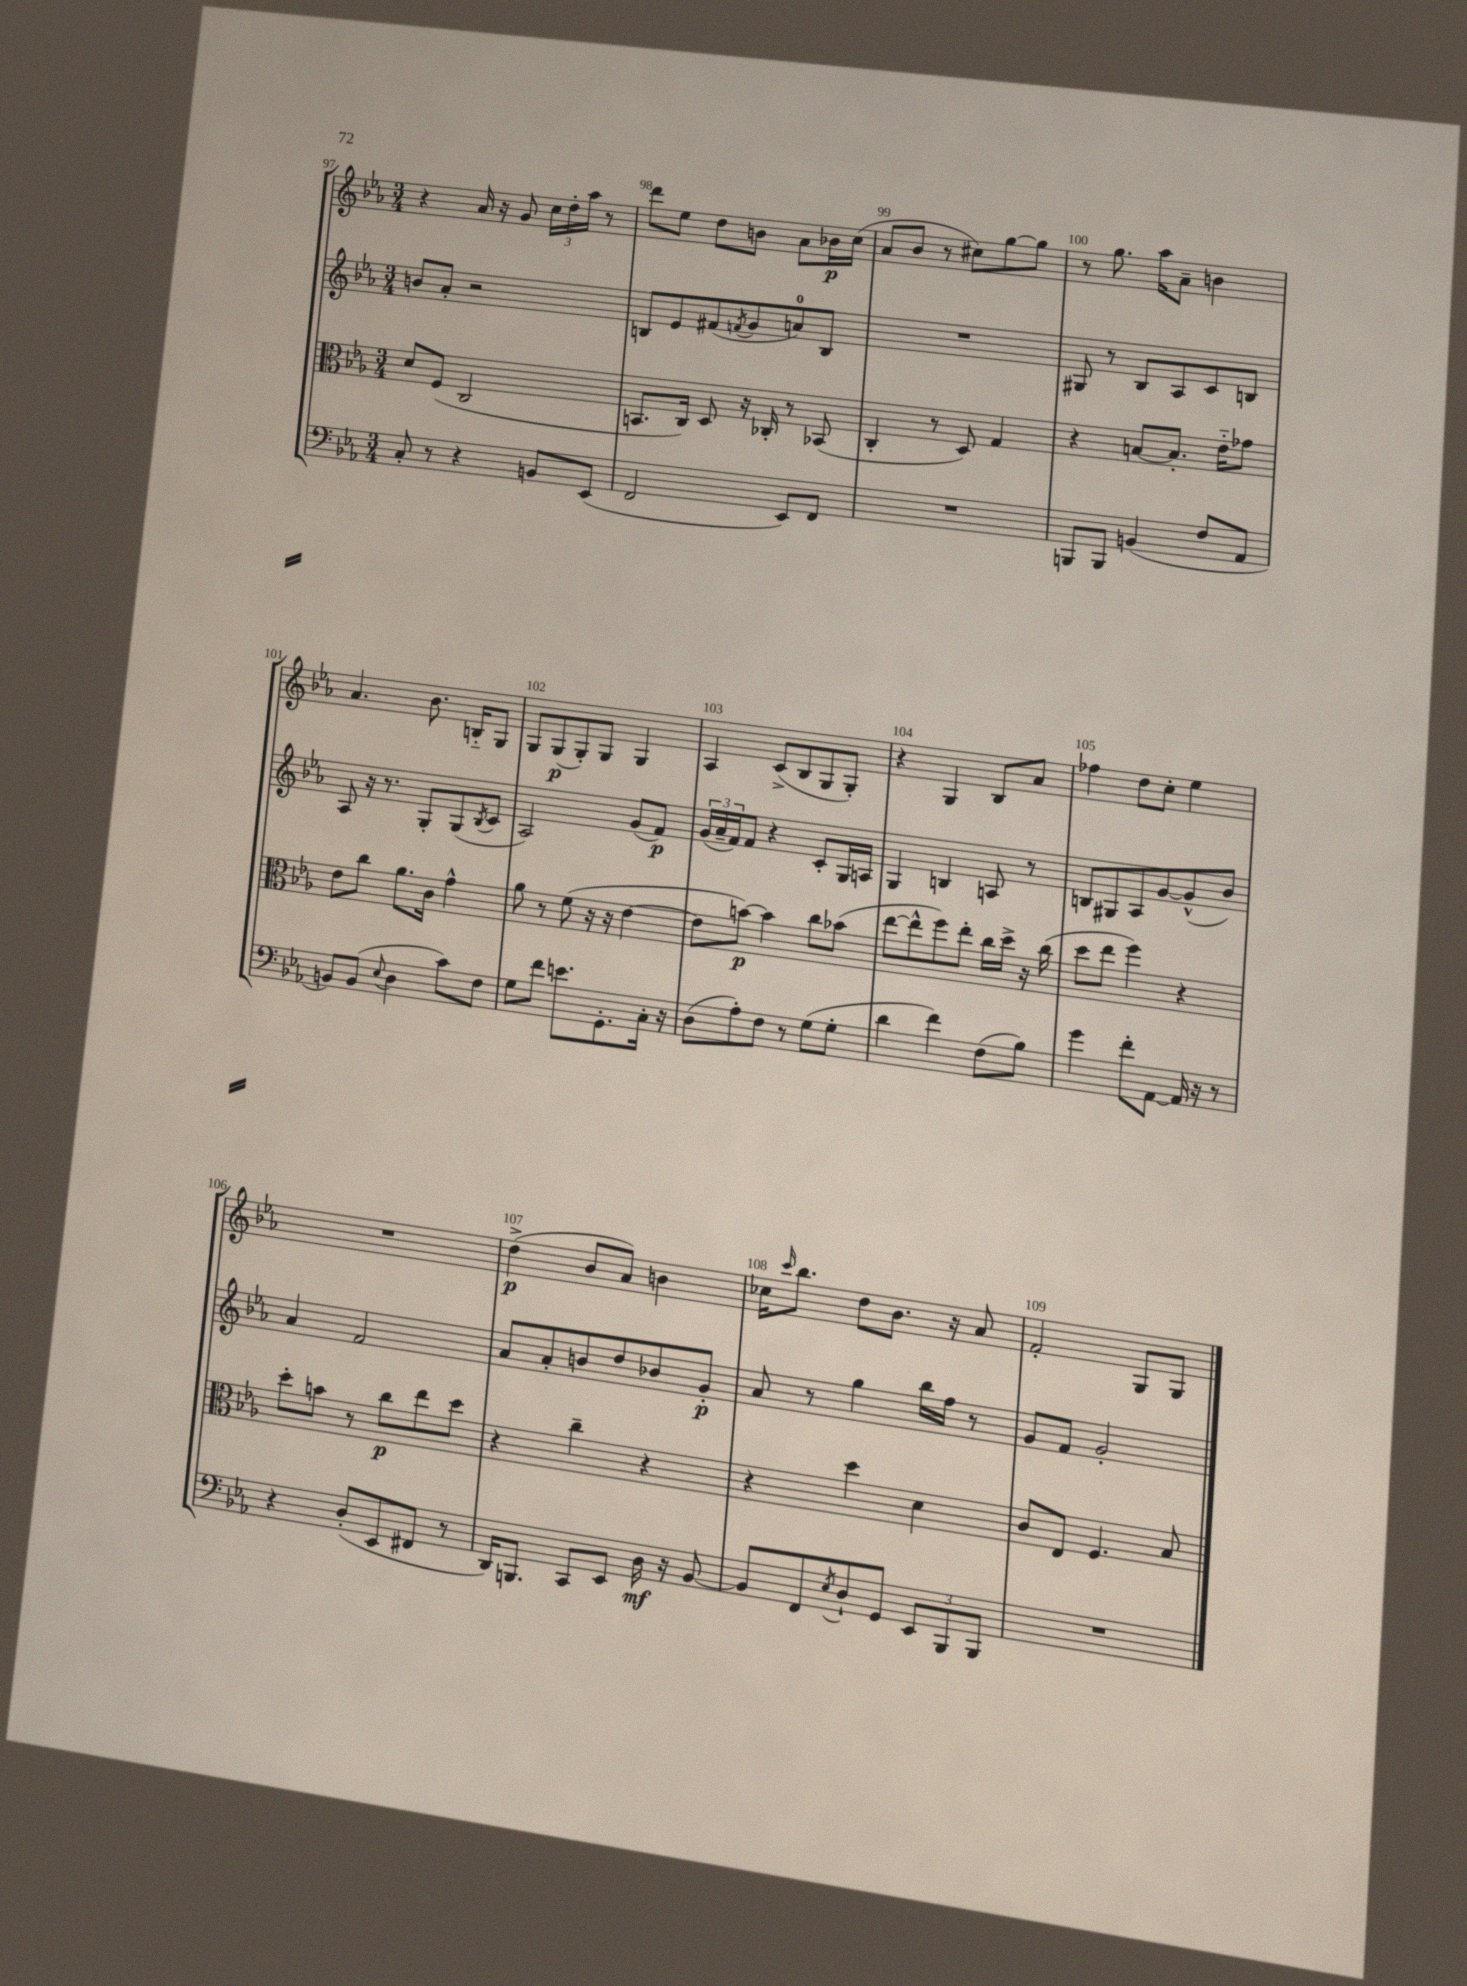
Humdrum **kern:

**kern	**kern	**kern	**kern
*staff4	*staff3	*staff2	*staff1
*clefF4	*clefC3	*clefG2	*clefG2
*k[b-e-a-]	*k[b-e-a-]	*k[b-e-a-]	*k[b-e-a-]
*M3/4	*M3/4	*M3/4	*M3/4
8C'	8d	8b	4r
8r	(8F	8a-'	.
4r	2C	2r	16a-
.	.	.	16r
.	.	.	8g
8BB	.	.	24cc
.	.	.	24dd'
.	.	.	24aa-
(8EE-	.	.	8r
=	=	=	=
2FF	8.BB	8B	8ddd
.	.	8e-	8ee-
.	16C)	.	.
.	8D	(8f#	8dd
.	.	8qf	.
.	16r	8g	8b
.	16C-'	.	.
8EE-)	8r	8a)	8a-
8FF	(8BB-	8B	16b-
.	.	.	(16cc
=	=	=	=
2.r	4C'	2.r	8a-
.	.	.	8b-
.	8r	.	8r
.	8D)	.	8cc#)
.	4G	.	[8gg
.	.	.	8gg]
=	=	=	=
8BBB	4r	8G#	8r
8BBB	.	8r	8.gg
(4BB	[8B	8B-	.
.	.	.	16aa-
.	8.B']	8A-	8a-~
8F	.	8c	4b
.	16e-'~	.	.
8AA-	8g-	8B	.
=	=	=	=
8BB)	8e-	8A-	4.a-
(8BB	8cc	16r	.
.	.	8.r	.
8qqE-	.	.	.
4D	8.a-	.	.
.	.	8G'	8.b-
.	16c	.	.
8c)	4g^^	(8G	.
.	.	.	16B'~
.	.	8qB-	.
8F	.	8c	8G
=	=	=	=
8G	8a-	2A-)	8G
8f	8r	.	(8G
8.e	(8f	.	8G')
.	16r	.	8G
8.GG'	16r	.	.
.	[4e-	(8g	4G
16C'	.	8f)	.
16r	.	.	.
=	=	=	=
(8D	8e-]	(24g	4A-
.	.	24a-~	.
.	.	24f)	.
8A-')	[8b)	8f	.
8F	4b]	4r	(8c^
8r	.	.	8B-
(8G	8cc	8c'	8G
8G'	(8b-	16G	8G')
.	.	16A	.
=	=	=	=
4d	[8ee-	4G	4r
.	8ee-^^]	.	.
4f)	8ff)	4B	4G
.	8ee-'	.	.
(8F	16cc	8A	8B-
.	16dd^	.	.
8B-)	16r	8r	8a-
.	(16cc	.	.
=	=	=	=
4g	8dd	8B	4ff-
.	8ee-	8G#	.
8f'	4ff)	8A-	8dd
[8AA-	.	[8g	8cc'
16AA-]	4r	(8g^^]	4ee-
16r	.	.	.
8r	.	8b-)	.
=	=	=	=
4r	8dd'	4a-	2.r
.	8b	.	.
(8D'	8r	2f	.
8EE-	8cc	.	.
8FF#	8ee-	.	.
8r	8dd	.	.
=	=	=	=
16DD)	4r	8a-	(4dd^
8.BBB	.	.	.
.	.	8a-'	.
8CC	4cc~	8b	8b-
8EE-	.	8dd	8a-)
16D	4r	8b-	4b
16r	.	.	.
[8BB-	.	8g'	.
=	=	=	=
8BB-]	4r	8a-	16cc-
.	.	.	16qqccc
.	.	.	8.bb-
8FF	.	8r	.
8qE-	.	.	.
8D`	4dd	4gg	8dd
8GG	.	.	8.b-
12EE-	4d	16bb-	.
.	.	16ff	16r
12BBB-	.	.	.
.	.	8r	8a-
12BBB-	.	.	.
=	=	=	=
2.r	8c	8g	2f'
.	8E-	8f	.
.	4.F	2g'	.
.	.	.	8G
.	8B-	.	8G
==	==	==	==
*-	*-	*-	*-
